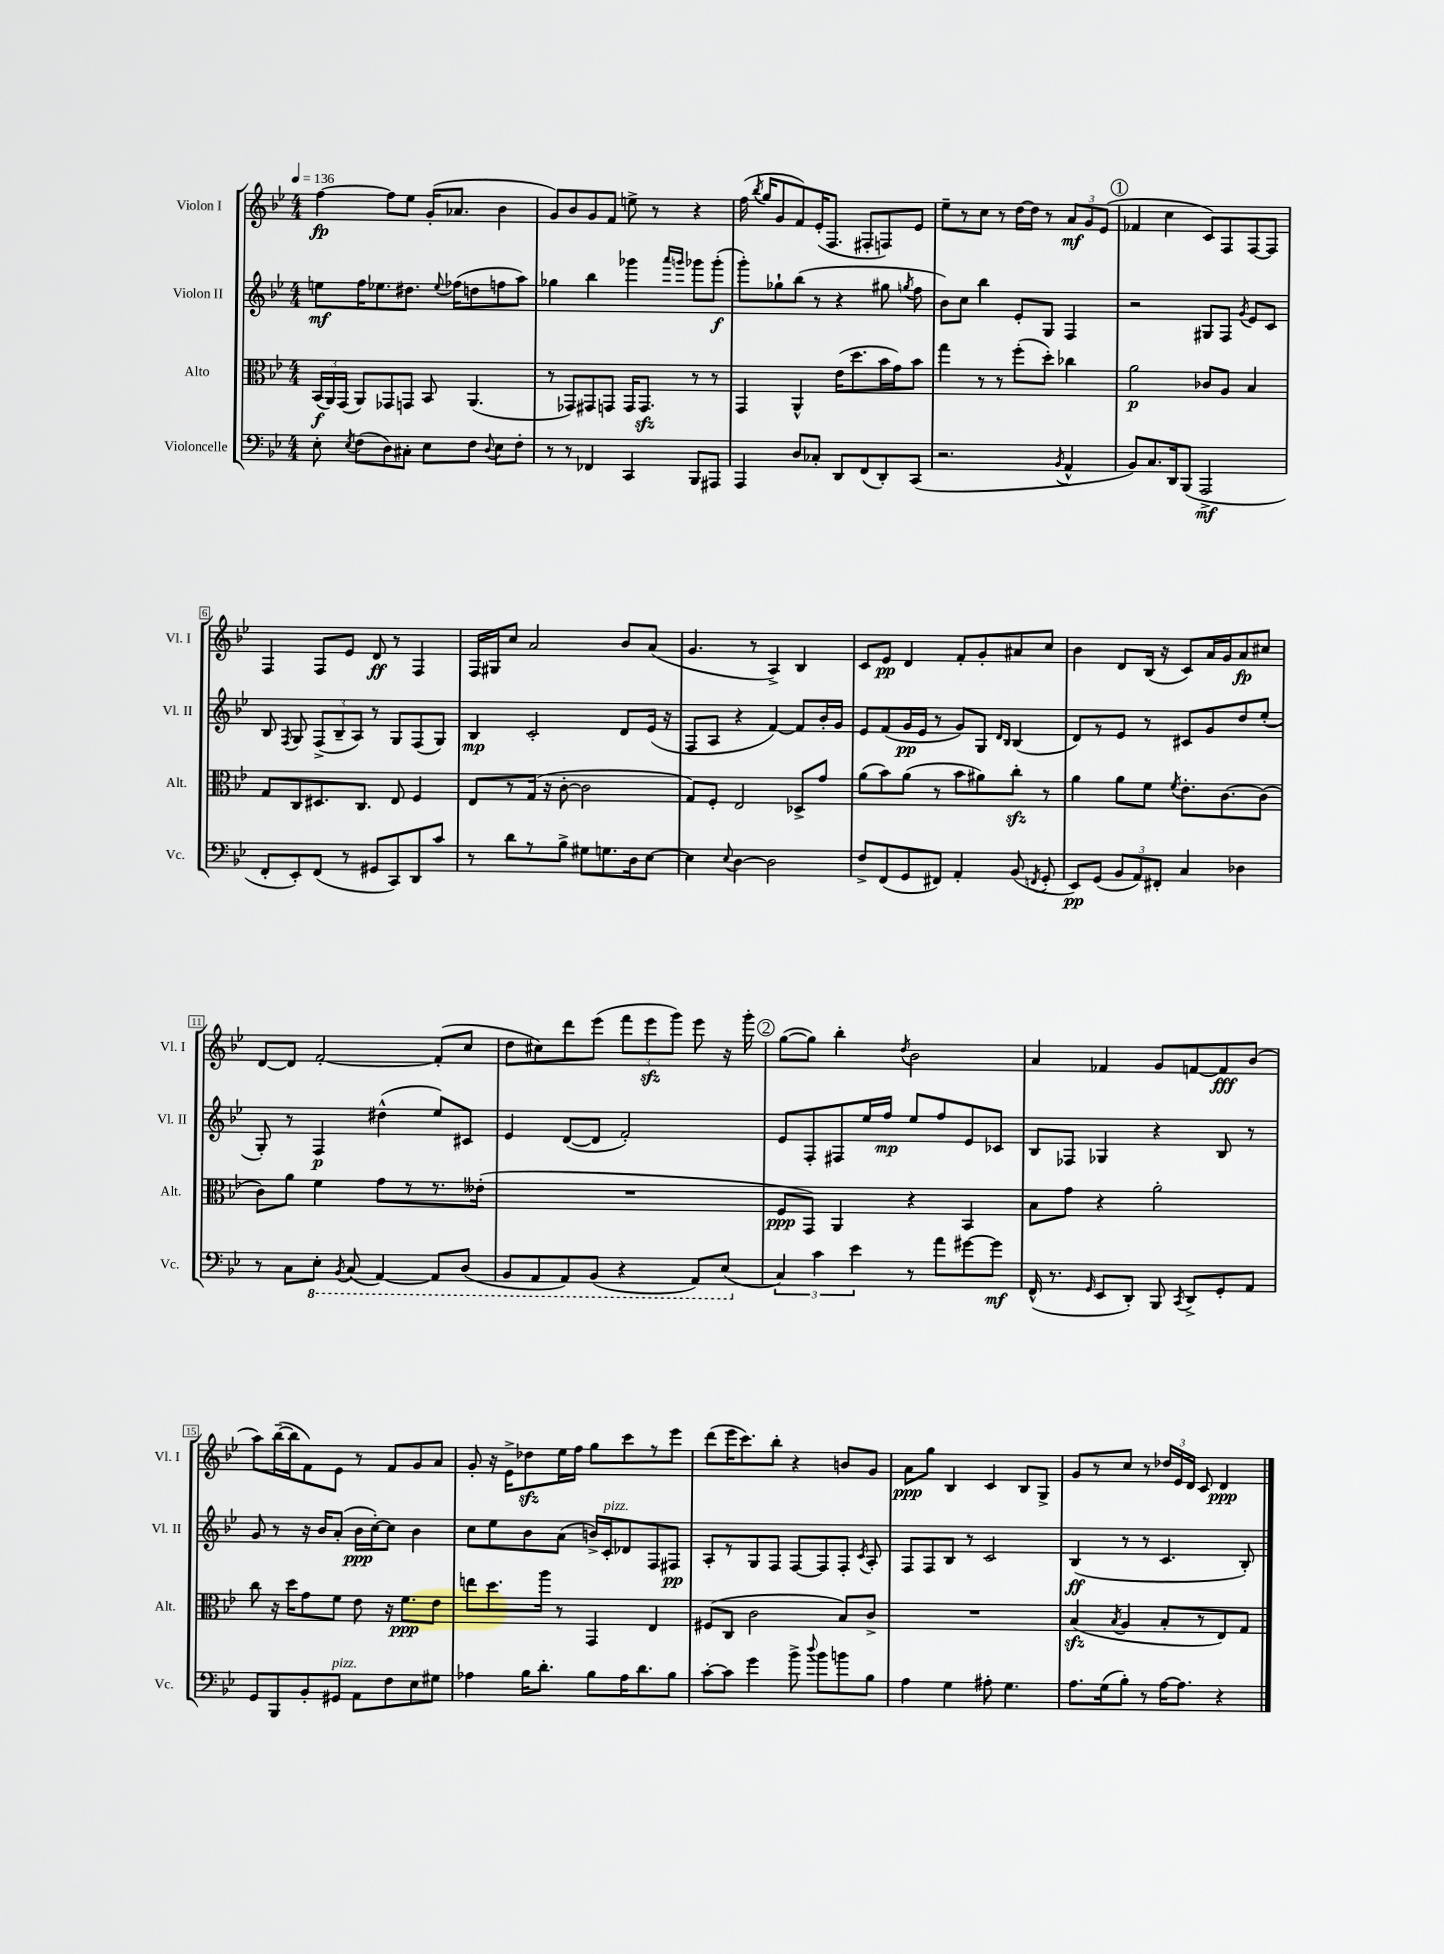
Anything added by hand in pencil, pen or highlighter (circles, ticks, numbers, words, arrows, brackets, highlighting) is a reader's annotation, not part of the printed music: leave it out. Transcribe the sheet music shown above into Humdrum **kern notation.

**kern	**kern	**kern	**kern
*staff4	*staff3	*staff2	*staff1
*clefF4	*clefC3	*clefG2	*clefG2
*k[b-e-]	*k[b-e-]	*k[b-e-]	*k[b-e-]
*M4/4	*M4/4	*M4/4	*M4/4
*MM136	*MM136	*MM136	*MM136
8E-'\	(24BB-/LL	8ee\L	[4ff\
.	24AA/)	.	.
.	(24GG/JJ	.	.
8qE-/	.	.	.
(8F\L	8AA/L)	16ff\K	.
.	.	8.ee-\	.
8D\)	8GG-/	.	8ff\]L
8C#'\J	8GG/J	8.dd#\J	8ee-\J
8E-\L	8BB-/	.	(16g'/LK
.	.	8qqee-/	.
.	.	(16ff-\LK	8.a-/J
8F\J	(4.AA/	8dd\	.
8qqD/	.	.	.
8E-\L	.	8ff\	4b-\
8F'\J	.	8aa\J)	.
=	=	=	=
8r	8r	4gg-\	8g/L)
8r	8GG-/L)	.	8b-/
4FF-/	8GG#/	4bb-\	8g/
.	8GG/J	.	8f/J
4CC/	16GG/LK	4ggg-\	8ee^\
.	8.GG/J	.	.
.	.	.	8r
.	.	16qqaaa/LL	.
.	.	16qqggg/JJ	.
8BBB-/L	8r	8ggg-\L	4r
8AAA#/J	8r	(8ggg-'\J	.
=	=	=	=
4AAA/	4GG/	8ggg'\L)	(16ff\
.	.	.	8qbb-/
.	.	.	16gg/LK
.	.	8gg-`\	8g/
8D/L	4AA^^/	(8bb-\J	8f/)
8C-'/J	.	8r	(16e-'/K
.	.	.	8.F/J
8DD/L	(16e-\LK	4r	.
.	8.dd\	.	.
(8FF/	.	.	8F#'/L
8DD'/)	16b-\L	8gg#\	8F/)
.	16g\J)	.	.
.	.	8qgg/	.
(8CC/J	8b-\J	8ff\	8e-/J
=	=	=	=
2.r	4gg\	8b-\L)	8ee-~\L
.	.	8cc\J	8r
.	8r	4bb-\	8cc\J
.	8r	.	8r
.	(8ff'\L	8e-'/L	[16dd\LL
.	.	.	16dd\]JJ
.	8dd'\J)	8G/J	8r
8qBB-/	.	.	.
4AA^^/	4cc-\	4F/	12a/L
.	.	.	12g/
.	.	.	(12e-/J
=	=	=	=
8BB-/L)	2a\	2r	4f-/
8.C/	.	.	.
.	.	.	4cc\
16DD/k	.	.	.
(8BBB-/J	.	.	.
2AAA^/	8c-/L	8G#/L	8c/L)
.	8A/J	8F/J	8F/
.	.	8qg/	.
.	4B-/	8e-/L	[8F/
.	.	8c/J	8F/]J
=	=	=	=
8FF'/L	8G/L	8B-/	4F/
.	.	8qF/	.
8EE-'/)	8C/	8G/	.
(8FF/J	8.D#/	(12F^/L	8F/L
.	.	12B-~/	.
8r	.	.	8e-/J
.	.	12A/J)	.
.	8.C/J	.	.
8GG#/L	.	8r	8d/
8CC/)	8E-/	8G/L	8r
8DD/	4F/	(8F/	4F/
8c/J	.	8G/J)	.
=	=	=	=
8r	8E-/L	4B-/	16F/LL
.	.	.	16G#/J
8d\L	8r	.	8cc/J
8r	(16G/Jk	2c'/	2a/
.	16r	.	.
8B-^\J	[8c'\	.	.
8G#\L	2c\]	.	.
8.G\	.	.	.
.	.	8d/L	8b-/L
16D\k	.	.	.
[8E-\J	.	(16e-/Jk	(8a/J
.	.	16r	.
=	=	=	=
4E-\]	8G/L)	8F/L	4.g/
.	8F'/J	8A/J	.
8qqE-/	.	.	.
[4D\	2E-/	4r	.
.	.	.	8r
2D\]	.	[4f/)	4A^/)
.	8D-^/L	8f/]L	4B-/
.	8g/J	16b-'/L	.
.	.	16g/JJ	.
=	=	=	=
8F^/L	(8a\L	8e-/L	8c/L
(8FF/	8b-\)	(8f/	8e-/J
8GG/	(8a\J	16g/L	4d/
.	.	16e-/JJ	.
8FF#/J)	8r	8r	.
4AA'/	8b-\L	8g/L)	8f'/L
.	8a#\)	8G/J	8g'/
.	.	16qqd/LL	.
.	.	16qqB-/JJ	.
(8BB-/	8cc'\J	(4B-/	8a#/
8qFF/	.	.	.
8GG'/	8r	.	8cc/J
=	=	=	=
8EE-/L)	4a\	8d/L)	4b-\
(8GG/J	.	8r	.
12BB-/L	8a\L	8e-/J	8d/L
12AA/)	.	.	.
.	8f\J	8r	(16B-/Jk
12FF#'/J	.	.	.
.	.	.	16r
.	8qf/	.	.
4C/	8.e-'\L	8c#/L	8c/L)
.	.	8g/	16a/L
.	[8.c\	.	16g/J
4D-\	.	8dd/	8a/
.	(8c\]J	(8ee-'/J	8cc#/J
=	=	=	=
8r	8c\L)	8G'/)	[8d/L
8C\L	8a\J	8r	8d/]J
8EE-'\J	4f\	4F/	[2f'/
8qBBB-/	.	.	.
(8CC/	.	.	.
[4AAA/)	8g\L	(4dd#^^\	.
.	8r	.	.
8AAA/]L	8.r	8ee-/L)	(8f'/]L
(8DD/J	.	8c#/J	8cc/J
.	(16e--'\Jk	.	.
=	=	=	=
8BBB-/L	1r	4e-/	8dd\L
8AAA/	.	.	8cc#\)
8AAA/)	.	([8d/L	8ddd\
(8BBB-/J	.	8d/]J	(8eee-\J
4r	.	2f'/)	12fff\L
.	.	.	12eee-\
.	.	.	12ggg\J)
8AAA/L)	.	.	8eee-\
(8EE-/J	.	.	16r
.	.	.	16ggg'\
=	=	=	=
6C/)	8F/L	8e-/L	([8gg\L
.	8GG/J)	8F'/	8gg\]J)
6c\	.	.	.
.	4AA/	8F#/	4bb-'\
6e-\	.	.	.
.	.	16ee-/L	.
.	.	16ff/JJ	.
.	.	.	8qdd/
8r	4r	8ee-/L	2b-\
8a\L	.	8ff/	.
[8g#\	4BB-/	8e-/	.
8g#\]J	.	8c-/J	.
=	=	=	=
(16FF^^/	8B-\L	8B-/L	4a/
8.r	.	.	.
.	8g\J	8F-/J	.
16qqGG/	.	.	.
8EE-/L	4r	4G-/	4f-/
8DD'/J)	.	.	.
8BBB-/	2a'\	4r	8g/L
8qCC/	.	.	.
8DD^/L	.	.	[8f/
8GG'/	.	8B-/	8f/]
8AA/J	.	8r	(8b-/J
=	=	=	=
8GG/L	8cc\	8g/	8aa\L)
8BBB-/	16r	8r	([16bb-~\L
.	16dd\LK	.	16bb-\]J
8BB-'/	8g\	16r	8f\)
.	.	16b-/LK	.
8GG#/J	8f\J	(8a'/J	8e-\J
8AA\L	8e-\	16b-\LL	8r
.	.	[16cc'\J)	.
8F\	16r	8cc\]J	8f/L
.	8.f\L	.	.
8E-\	.	4b-\	8g/
8G#\J	8e-\J	.	8a/J
=	=	=	=
4A-\	8ee\L	8cc\L	8g'/
.	8.dd\	8ee-\	16r
.	.	.	16e-^\LK
16B-\LK	.	8b-\	8dd-\
8.d'\J	16aa\Jk	.	.
.	8r	(8a\J	16ee-\L
.	.	.	16ff\JJ
8B-\L	4GG/	16b^/LL)	8gg\L
.	.	16c'/J	.
16A-\K	.	8d-/	8ccc\
8.d\	.	.	.
.	4E-/	8F/	8r
8B-\J	.	8F#/J	8eee-\J
=	=	=	=
[8c'\L	(8F#/L	8A'/L	(8ddd\L
8c\]J	8C/J	8r	16eee-\K
.	.	.	8.ccc\)
4g\	2c\	8G/	.
.	.	8F/J	8bb-'\J
8b-^\	.	[8F/L	4r
8qqdd/	.	.	.
8b-\L	.	8F/]	.
8b\	8B-/L)	8F'/J	8b/L
.	.	8qc/	.
8B-\J	8c^/J	8A'/	8g/J
=	=	=	=
4A\	1r	8F/L	8a\L
.	.	8F/	8gg\J
4G\	.	8B-/J	4B-/
.	.	8r	.
8A#'\	.	2c/	4c/
4.G\	.	.	.
.	.	.	8B-/L
.	.	.	8G^/J
=	=	=	=
8.A\L	(4B-/	(4B-/	8g/L
.	.	.	8r
(16G\k	.	.	.
.	8qB-/	.	.
8B-'\J)	4A/	8r	8cc/J
8r	.	8r	8r
[16A\LK	8B-'/L	4.c/	24dd-/LL
.	.	.	24e-/
8.A\]J	.	.	.
.	.	.	24d/JJ
.	8r	.	8c/
4r	8E-/)	.	4d/
.	8G/J	8B-'/)	.
==	==	==	==
*-	*-	*-	*-
